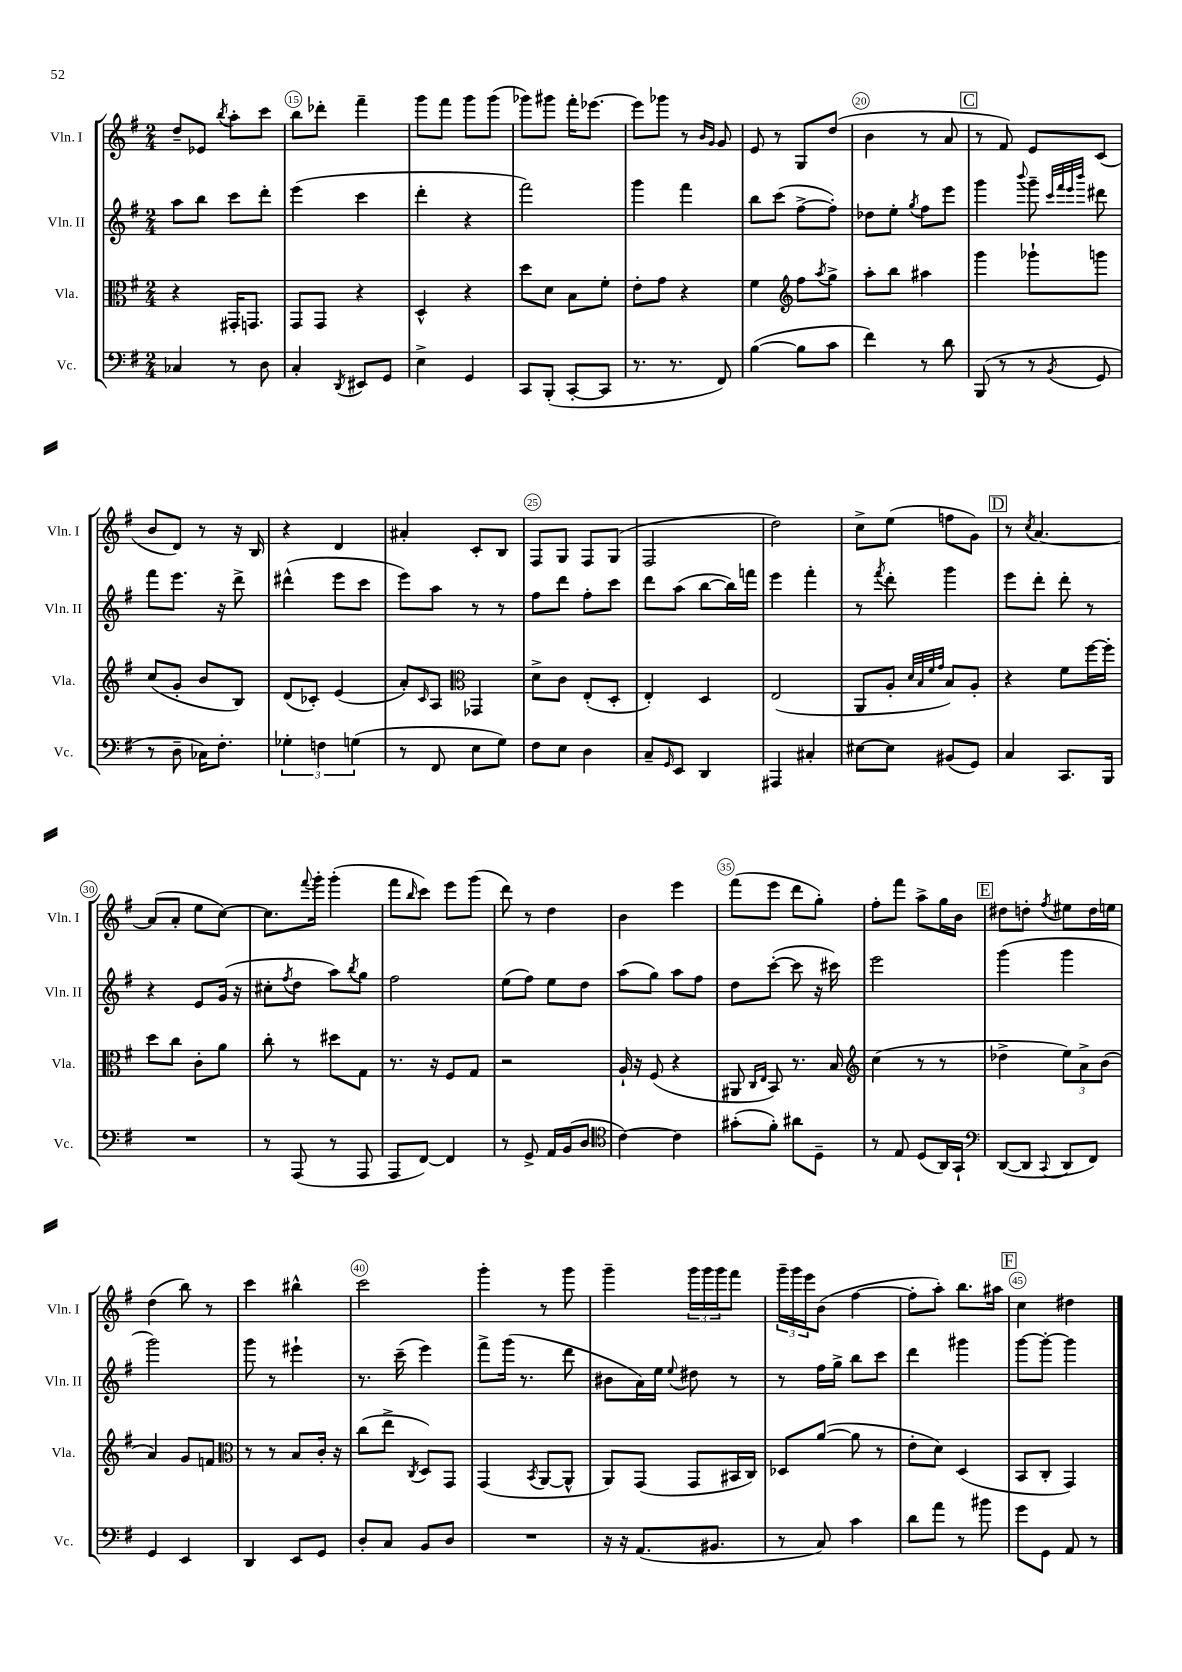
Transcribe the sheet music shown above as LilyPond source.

<<
\new StaffGroup <<
\new Staff = "s0" \with { instrumentName = "Vln. I" shortInstrumentName = "Vln. I" } {
    \clef treble \key g \major \numericTimeSignature \time 2/4
    d''8-- ees'8 \acciaccatura { b''8 } a''8-. c'''8 |
    b''8 des'''8-. fis'''4-- |
    g'''8 fis'''8 g'''8 g'''8( |
    ges'''8) gis'''8 fis'''16-. ees'''8.~ |
    ees'''8 ges'''8 r8 \grace { b'16 g'16 } g'8 |
    e'8 r8 g8 d''8( |
    b'4 r8 a'8 |
    \mark \markup { \box "C" } r8 fis'8) e'8 c'8( |
    b'8 d'8) r8 r16 b16 |
    r4 d'4 |
    ais'4-. c'8-. b8 |
    fis8 g8 fis8 g8( |
    fis2 |
    d''2) |
    c''8-> e''8( f''8 g'8) |
    \mark \markup { \box "D" } r8 \acciaccatura { c''8 } a'4.~ |
    a'8( a'8-. e''8 c''8~) |
    c''8. \appoggiatura { fis'''8 } g'''16-. g'''4-.( |
    fis'''8 \grace { b''16 } c'''8) e'''8 g'''8( |
    d'''8) r8 d''4 |
    b'4 e'''4 |
    fis'''8( e'''8 d'''8 g''8-.) |
    fis''8-. fis'''8 a''8-> g''16 b'16 |
    \mark \markup { \box "E" } dis''8 d''8-. \acciaccatura { fis''8 } eis''8 d''16 e''16 |
    d''4( b''8) r8 |
    c'''4 bis''4-^ |
    c'''2 |
    g'''4-. r8 g'''8 |
    g'''4-- \tuplet 3/2 { g'''16 g'''16 g'''16 } fis'''8 |
    \tuplet 3/2 { g'''16-- g'''16 e'''16 } b'8( fis''4~ |
    fis''8-. a''8-.) b''8. ais''16 |
    \mark \markup { \box "F" } c''4 dis''4 \bar "|." |
}
\new Staff = "s1" \with { instrumentName = "Vln. II" shortInstrumentName = "Vln. II" } {
    \clef treble \key g \major \numericTimeSignature \time 2/4
    a''8 b''8 c'''8 d'''8-. |
    e'''4( c'''4 |
    d'''4-. r4 |
    fis'''2) |
    g'''4 fis'''4 |
    b''8 c'''8( fis''8~-> fis''8-.) |
    des''8 e''8-. \acciaccatura { g''8 } fis''8 e'''8 |
    \mark \markup { \box "C" } g'''4 \appoggiatura { b'''8 } g'''8-- \grace { c'''32 fis'''32 e'''32 b'''32 } dis'''8 |
    fis'''8 e'''8. r16 d'''8-> |
    dis'''4-^( e'''8 c'''8 |
    e'''8) a''8 r8 r8 |
    fis''8 d'''8 fis''8-. c'''8 |
    d'''8 a''8( b''8~ b''16) f'''16 |
    e'''4 fis'''4-. |
    r8 \acciaccatura { fis'''8 } d'''8-. g'''4 |
    \mark \markup { \box "D" } e'''8 d'''8-. d'''8-. r8 |
    r4 e'8 g'16( r16 |
    cis''8-. \acciaccatura { fis''8 } d''8 a''8) \acciaccatura { b''8 } g''8 |
    fis''2 |
    e''8( fis''8) e''8 d''8 |
    a''8( g''8) a''8 fis''8 |
    d''8 c'''8~-.( c'''8 r16 cis'''16) |
    e'''2 |
    \mark \markup { \box "E" } g'''4( g'''4 |
    g'''2) |
    g'''8 r8 eis'''4-! |
    r8. c'''16--( e'''4) |
    fis'''8-> g'''16( r8. d'''8 |
    bis'8 a'16) e''16 \appoggiatura { e''8 } dis''8 r8 |
    r8 fis''16 g''16-> b''8 c'''8 |
    d'''4 gis'''4 |
    \mark \markup { \box "F" } g'''8~ g'''8~-. g'''4 \bar "|." |
}
\new Staff = "s2" \with { instrumentName = "Vla." shortInstrumentName = "Vla." } {
    \clef alto \key g \major \numericTimeSignature \time 2/4
    r4 gis,16-. g,8. |
    g,8 g,8 r4 |
    d4-^ r4 |
    d''8 d'8 b8 fis'8-. |
    e'8-. g'8 r4 |
    fis'4 \clef treble fis''8 \acciaccatura { a''8 } g''8-> |
    a''8-. b''8 ais''4 |
    \mark \markup { \box "C" } g'''4 ges'''8-! g'''8 |
    c''8( g'8-. b'8 b8) |
    d'8( ces'8-.) e'4( |
    a'8-.) \grace { c'16 } a8 \clef alto ges,4 |
    d'8-> c'8 e8-.( d8-. |
    e4-.) d4 |
    e2( |
    a,8 a8-. \grace { d'32 b32 fis'32 g'32 } b8) a8-. |
    \mark \markup { \box "D" } r4 fis'8 fis''16~ fis''16-. |
    d''8 c''8 c'8-. a'8 |
    c''8-. r8 dis''8 g8 |
    r8. r16 fis8 g8 |
    r2 |
    a16-! r16 fis8( r4 |
    ais,8 \grace { c16 e16 } b,8) r8. b16 |
    \clef treble c''4( r8 r8 |
    \mark \markup { \box "E" } des''4-> \tuplet 3/2 { e''8) a'8-> b'8( } |
    a'4) g'8 f'8 |
    \clef alto r8 r8 b8 c'16-. r16 |
    c''8( e''8-> \acciaccatura { c8 } d8) g,8 |
    g,4( \acciaccatura { b,8 } a,8~ a,8-^ |
    a,8) g,8( g,8 bis,16 c16) |
    des8 a'8~( a'8 r8 |
    e'8-. d'8) d4( |
    \mark \markup { \box "F" } b,8 c8-. g,4) \bar "|." |
}
\new Staff = "s3" \with { instrumentName = "Vc." shortInstrumentName = "Vc." } {
    \clef bass \key g \major \numericTimeSignature \time 2/4
    ces4 r8 d8 |
    c4-. \acciaccatura { d,8 } eis,8 g,8 |
    e4-> g,4 |
    c,8 b,,8-.( c,8~-. c,8 |
    r8. r8. fis,8) |
    b4~( b8 c'8 |
    fis'4) r8 d'8 |
    \mark \markup { \box "C" } b,,8( r8 r8 \acciaccatura { b,8 } g,8 |
    r8 d8-- ces16) fis8.-. |
    \tuplet 3/2 { ges4-. f4 g4( } |
    r8 fis,8 e8 g8) |
    fis8 e8 d4 |
    c8-- \grace { g,16 } e,8 d,4 |
    ais,,4 cis4-. |
    eis8~ eis8 bis,8( g,8) |
    \mark \markup { \box "D" } c4 c,8. b,,16 |
    R2 |
    r8 a,,8( r8 a,,8 |
    a,,8 fis,8~) fis,4 |
    r8 g,8-> a,16 b,16( d8 |
    \clef tenor c'4~) c'4 |
    gis'8-.( fis'8-.) ais'8 d8-- |
    r8 e8 d8( a,16) g,16-! |
    \mark \markup { \box "E" } \clef bass d,8~( d,8 \appoggiatura { c,8 } d,8 fis,8) |
    g,4 e,4 |
    d,4 e,8 g,8 |
    d8-. c8 b,8 d8 |
    R2 |
    r16 r16 a,8.( bis,8. |
    r8 c8) c'4 |
    d'8 a'8 r8 bis'8 |
    \mark \markup { \box "F" } g'8 g,8 a,8 r8 \bar "|." |
}
>>
>>
\layout { \context { \Score currentBarNumber = #14 \override BarNumber.break-visibility = ##(#f #t #t) barNumberVisibility = #(every-nth-bar-number-visible 5) \override BarNumber.stencil = #(make-stencil-circler 0.1 0.3 ly:text-interface::print) } }
